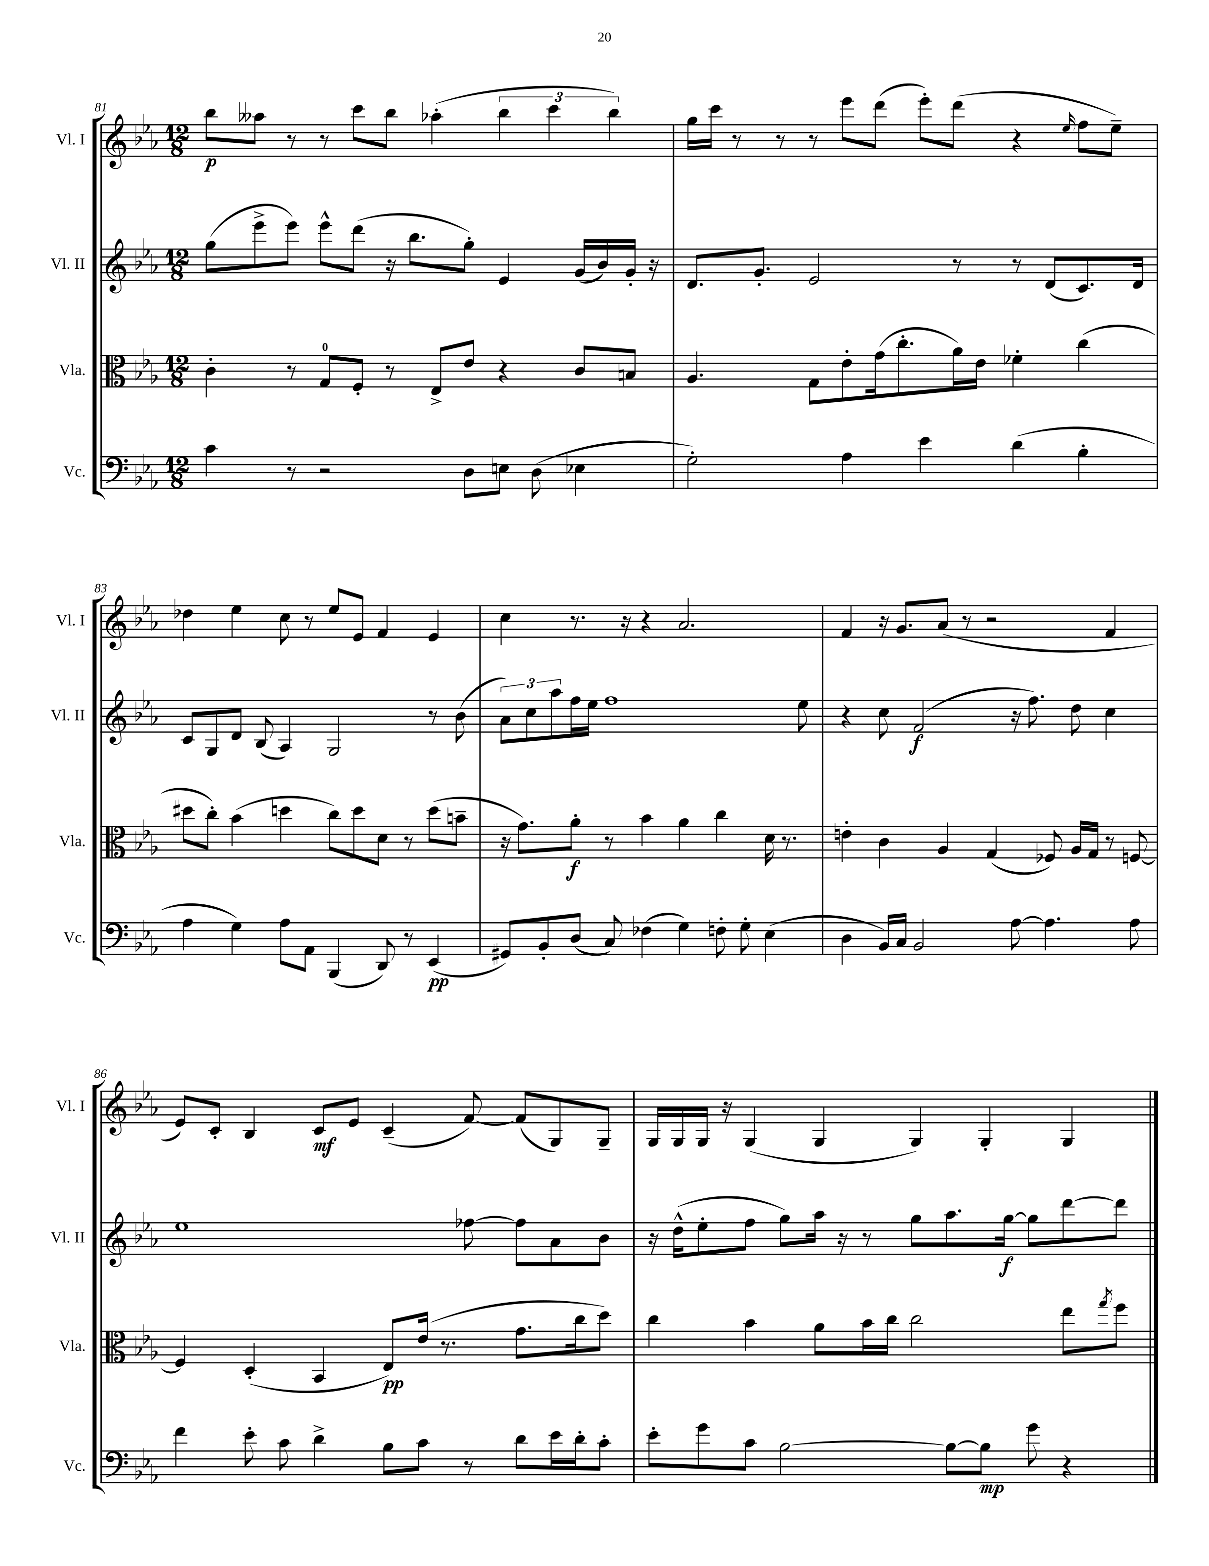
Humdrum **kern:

**kern	**dynam	**kern	**dynam	**kern	**dynam	**kern	**dynam
*part4	*part4	*part3	*part3	*part2	*part2	*part1	*part1
*staff4	*staff4	*staff3	*staff3	*staff2	*staff2	*staff1	*staff1
*I"Vc.	*	*I"Vla.	*	*I"Vl. II	*	*I"Vl. I	*
*I'Vc.	*	*I'Vla.	*	*I'Vl. II	*	*I'Vl. I	*
*clefF4	*	*clefC3	*	*clefG2	*	*clefG2	*
*k[b-e-a-]	*	*k[b-e-a-]	*	*k[b-e-a-]	*	*k[b-e-a-]	*
*M12/8	*	*M12/8	*	*M12/8	*	*M12/8	*
=81	=81	=81	=81	=81	=81	=81	=81
4c\	.	4c'\	.	(8gg\L	.	8bb-\L	p
.	.	.	.	8eee-^\	.	8aa--X\J	.
8r	.	8r	.	8eee-\J)	.	8r	.
2r	.	8G/L	.	8eee-^^\L	.	8r	.
.	.	8F'/J	.	(8ddd\J	.	8ccc\L	.
.	.	8r	.	16r	.	8bb-\J	.
.	.	.	.	8.bb-\L	.	.	.
.	.	8E-^/L	.	.	.	(4aa-X'\	.
8D\L	.	8e-/J	.	8gg'\J)	.	.	.
8En\J	.	4r	.	4e-/	.	6bb-\	.
(8D\	.	.	.	.	.	.	.
.	.	.	.	.	.	6ccc\	.
4E-X\	.	8c/L	.	(16g/LL	.	.	.
.	.	.	.	16b-/)	.	.	.
.	.	.	.	.	.	6bb-\)	.
.	.	8Bn/J	.	16g'/JJ	.	.	.
.	.	.	.	16r	.	.	.
=82	=82	=82	=82	=82	=82	=82	=82
2G'\)	.	4.A-/	.	8.d/L	.	16gg\LL	.
.	.	.	.	.	.	16ccc\JJ	.
.	.	.	.	.	.	8r	.
.	.	.	.	8.g'/J	.	.	.
.	.	.	.	.	.	8r	.
.	.	8G\L	.	2e-/	.	8r	.
4A-\	.	8e-'\	.	.	.	8eee-\L	.
.	.	(16g\k	.	.	.	(8ddd\J	.
.	.	8.cc'\	.	.	.	.	.
4e-\	.	.	.	.	.	8eee-'\L)	.
.	.	16a-\L)	.	8r	.	(8ddd\J	.
.	.	16e-\JJ	.	.	.	.	.
(4d\	.	4f-X'\	.	8r	.	4r	.
.	.	.	.	(8d/L	.	.	.
.	.	.	.	.	.	16qqee-/	.
4B-'\	.	(4cc\	.	8.c/)	.	8ff\L	.
.	.	.	.	.	.	8ee-~\J)	.
.	.	.	.	16d/Jk	.	.	.
!!LO:LB:g=z
=83	=83	=83	=83	=83	=83	=83	=83
4A-\	.	8dd#X\L	.	8c/L	.	4dd-X\	.
.	.	8cc'\J)	.	8G/	.	.	.
4G\)	.	(4b-\	.	8d/J	.	4ee-\	.
.	.	.	.	(8B-/	.	.	.
8A-\L	.	4ddn\	.	4A-/)	.	8cc\	.
8AA-\J	.	.	.	.	.	8r	.
(4BBB-/	.	8cc\L)	.	2G/	.	8ee-/L	.
.	.	8dd\	.	.	.	8e-/J	.
8DD/)	.	8d\J	.	.	.	4f/	.
8r	.	8r	.	.	.	.	.
(4EE-/	pp	(8dd\L	.	8r	.	4e-/	.
.	.	8bn~\J	.	(8b-\	.	.	.
=84	=84	=84	=84	=84	=84	=84	=84
8GG#X/L)	.	16r	.	12a-\L)	.	4cc\	.
.	.	8.g\L)	.	.	.	.	.
.	.	.	.	12cc\	.	.	.
8BB-'/	.	.	.	.	.	.	.
.	.	.	.	12aa-\	.	.	.
(8D/J	.	8a-'\J	f	16ff\L	.	8.r	.
.	.	.	.	16ee-\JJ	.	.	.
8C/)	.	8r	.	1ff	.	.	.
.	.	.	.	.	.	16r	.
(4F-X\	.	4b-\	.	.	.	4r	.
4G\)	.	4a-\	.	.	.	2.a-/	.
8Fn'\	.	4cc\	.	.	.	.	.
8G'\	.	.	.	.	.	.	.
(4E-\	.	16d\	.	.	.	.	.
.	.	8.r	.	.	.	.	.
.	.	.	.	8ee-\	.	.	.
=85	=85	=85	=85	=85	=85	=85	=85
4D\	.	4en'\	.	4r	.	4f/	.
16BB-/LL)	.	4c\	.	8cc\	.	16r	.
16C/JJ	.	.	.	.	.	8.g/L	.
2BB-/	.	.	.	(2f/	f	.	.
.	.	4A-/	.	.	.	(8a-/J	.
.	.	.	.	.	.	8r	.
.	.	(4G/	.	.	.	2r	.
[8A-\	.	.	.	16r	.	.	.
.	.	.	.	8.ff\)	.	.	.
4.A-\]	.	8F-X/)	.	.	.	.	.
.	.	16A-/LL	.	8dd\	.	.	.
.	.	16G/JJ	.	.	.	.	.
.	.	8r	.	4cc\	.	4f/	.
8A-\	.	[8Fn/	.	.	.	.	.
!!LO:LB:g=z
=86	=86	=86	=86	=86	=86	=86	=86
4f\	.	4F/]	.	1ee-	.	8e-/L)	.
.	.	.	.	.	.	8c'/J	.
8e-'\	.	(4D'/	.	.	.	4B-/	.
8c\	.	.	.	.	.	.	.
4d^\	.	4BB-/	.	.	.	8c/L	mf
.	.	.	.	.	.	8e-/J	.
8B-\L	.	8E-/L)	pp	.	.	(4c~/	.
8c\J	.	(16e-/Jk	.	.	.	.	.
.	.	8.r	.	.	.	.	.
8r	.	.	.	[8ff-X\	.	[8f/)	.
8d\L	.	8.g\L	.	8ff-\L]	.	(8f/L]	.
16e-\L	.	.	.	8a-\	.	8G/)	.
16d'\J	.	16cc\k	.	.	.	.	.
8c'\J	.	8dd\J)	.	8b-\J	.	8G~/J	.
=87	=87	=87	=87	=87	=87	=87	=87
8e-'\L	.	4cc\	.	16r	.	16G/LL	.
.	.	.	.	(16dd^^\KL	.	16G/	.
8g\	.	.	.	8ee-'\	.	16G/JJ	.
.	.	.	.	.	.	16r	.
8c\J	.	4b-\	.	8ff\J	.	(4G/	.
[2B-\	.	.	.	8gg\L)	.	.	.
.	.	8a-\L	.	16aa-\Jk	.	4G/	.
.	.	.	.	16r	.	.	.
.	.	16b-\L	.	8r	.	.	.
.	.	16cc\JJ	.	.	.	.	.
.	.	2cc\	.	8gg\L	.	4G/)	.
8B-\L_	.	.	.	8.aa-\	.	.	.
8B-\J]	mp	.	.	.	.	4G'/	.
.	.	.	.	[16gg\Jk	f	.	.
8g\	.	.	.	8gg\L]	.	.	.
4r	.	8ee-\L	.	[8ddd\	.	4G/	.
.	.	8qgg/	.	.	.	.	.
.	.	8ff\J	.	8ddd\J]	.	.	.
==	==	==	==	==	==	==	==
*-	*-	*-	*-	*-	*-	*-	*-
